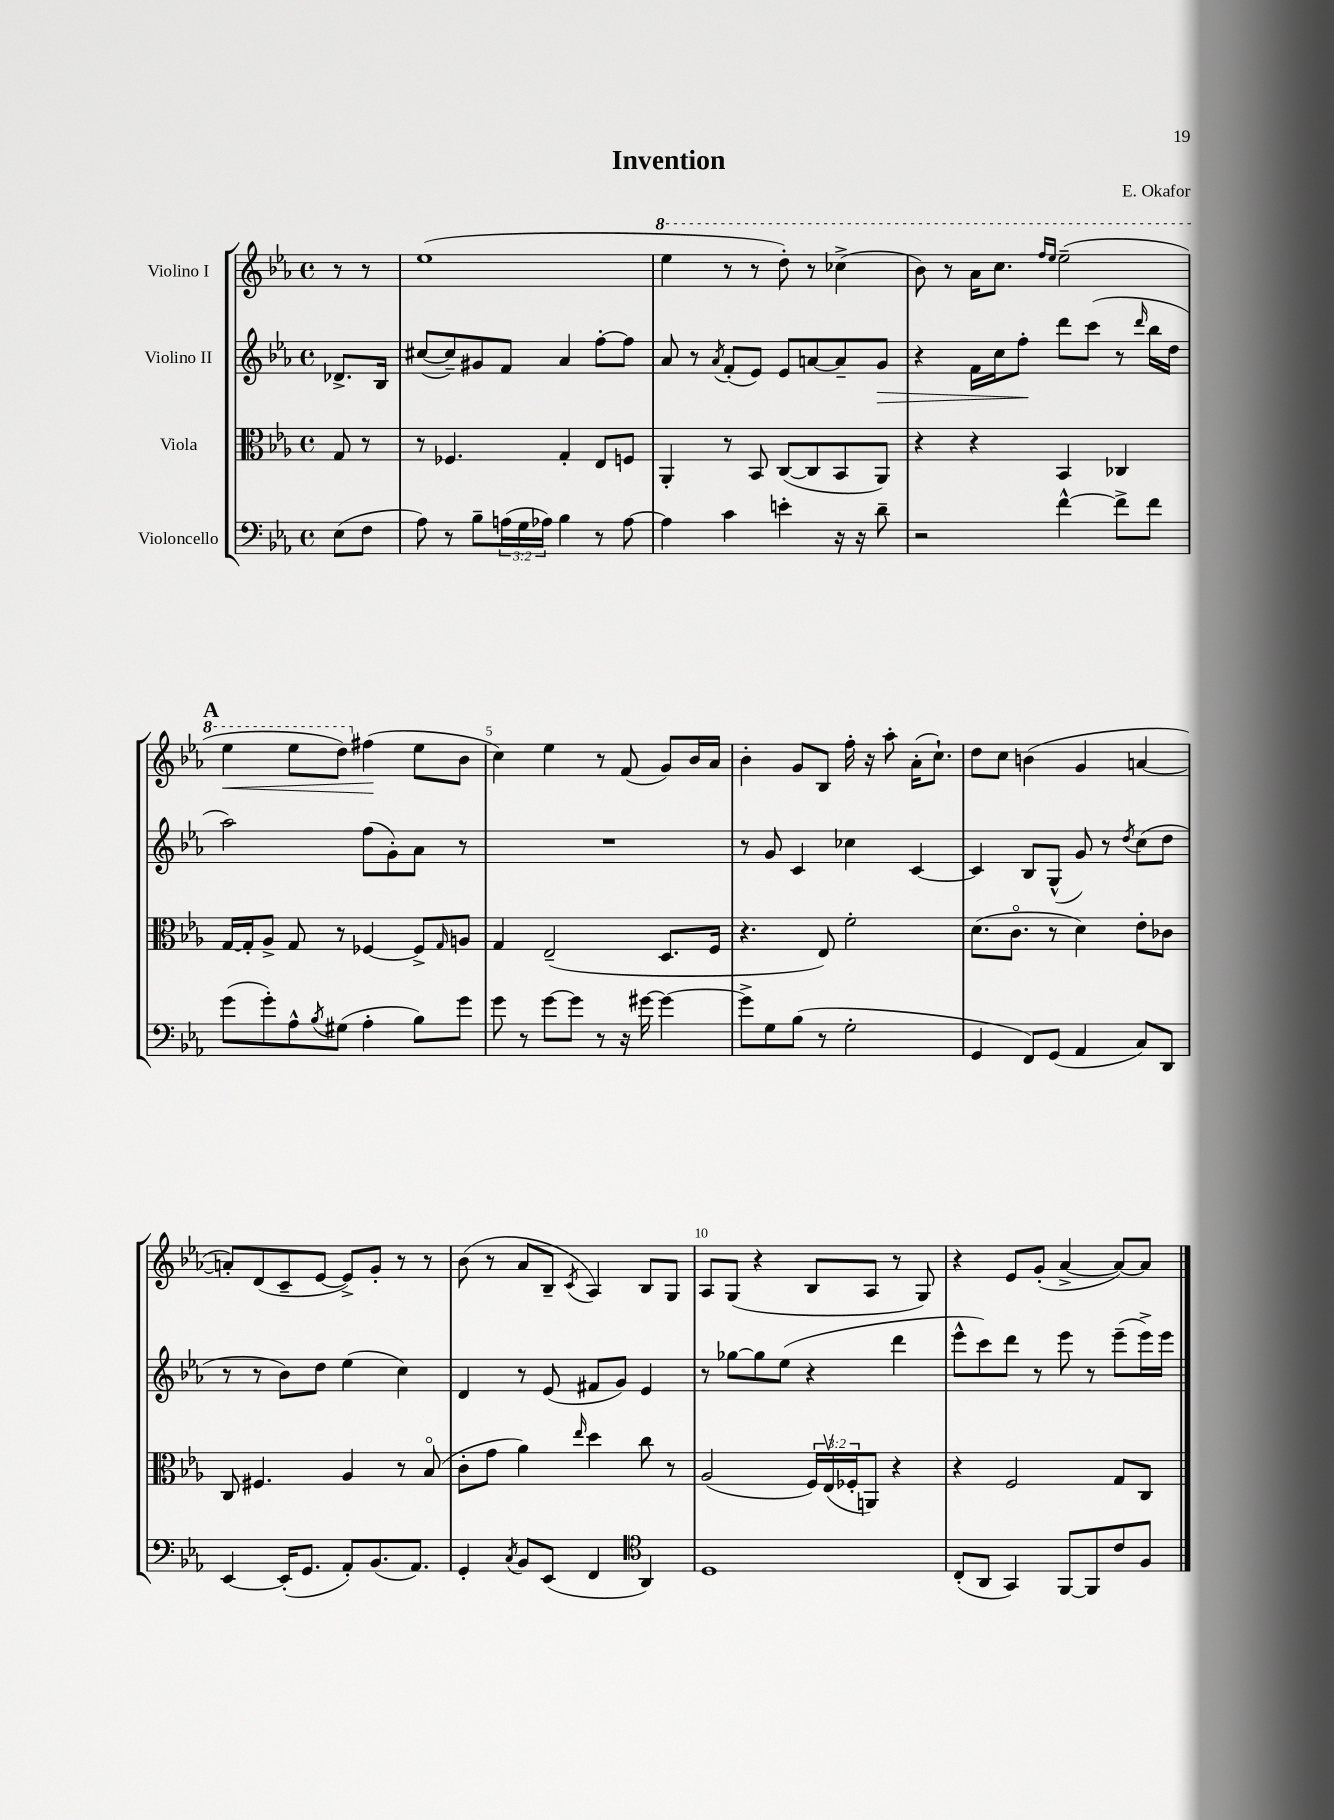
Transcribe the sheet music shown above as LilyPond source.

\header { title = "Invention" composer = "E. Okafor" }
<<
\new StaffGroup <<
\new Staff = "s0" \with { instrumentName = "Violino I" } {
    \clef treble \key ees \major \defaultTimeSignature \time 4/4 \partial 4
    r8 r8 |
    ees''1( |
    \ottava #1 ees'''4 r8 r8 d'''8-.) r8 ces'''4->( |
    bes''8) r8 aes''16 c'''8. \grace { f'''16 ees'''16 } ees'''2--( |
    \mark \markup { \bold "A" } ees'''4\< ees'''8 d'''8) \ottava #0 fis''4\!( ees''8 bes'8 |
    c''4) ees''4 r8 f'8( g'8) bes'16 aes'16 |
    bes'4-. g'8 bes8 f''16-. r16 aes''8-. aes'16-.( c''8.-!) |
    d''8 c''8 b'4( g'4 a'4~ |
    a'8-.) d'8( c'8-- ees'8~ ees'8->) g'8-. r8 r8 |
    bes'8( r8 aes'8 bes8-- \acciaccatura { c'8 } aes4) bes8 g8 |
    aes8 g8( r4 bes8 aes8 r8 g8) |
    r4 ees'8 g'8-.( aes'4~-> aes'8~) aes'8 \bar "|." |
}
\new Staff = "s1" \with { instrumentName = "Violino II" } {
    \clef treble \key ees \major \defaultTimeSignature \time 4/4 \partial 4
    des'8.-> bes16 |
    cis''8~( cis''8--) gis'8 f'8 aes'4 f''8~-. f''8 |
    aes'8 r8 \acciaccatura { aes'8 } f'8-.( ees'8) ees'8 a'8~ a'8-- g'8\> |
    r4 f'16 c''16 f''8-.\! d'''8 c'''8( r8 \grace { d'''16 } bes''16 d''16 |
    \mark \markup { \bold "A" } aes''2) f''8( g'8-.) aes'8 r8 |
    R1 |
    r8 g'8 c'4 ces''4 c'4~ |
    c'4 bes8 g8-^( g'8) r8 \acciaccatura { d''8 } c''8( d''8 |
    r8 r8 bes'8) d''8 ees''4( c''4) |
    d'4 r8 ees'8( fis'8 g'8) ees'4 |
    r8 ges''8~ ges''8 ees''8( r4 d'''4 |
    ees'''8-^ c'''8) d'''8 r8 ees'''8 r8 ees'''8--( ees'''16->) ees'''16 \bar "|." |
}
\new Staff = "s2" \with { instrumentName = "Viola" } {
    \clef alto \key ees \major \defaultTimeSignature \time 4/4 \override Staff.TupletNumber.text = #tuplet-number::calc-fraction-text \partial 4
    g8 r8 |
    r8 fes4. g4-. ees8 f8 |
    aes,4-. r8 bes,8 c8~( c8 bes,8 aes,8) |
    r4 r4 bes,4 ces4 |
    \mark \markup { \bold "A" } g16~ g16-. aes8-> g8 r8 fes4~ fes8-> \grace { g16 } a8 |
    g4 ees2--( d8. f16 |
    r4. ees8) f'2-. |
    d'8.( c'8.\flageolet r8 d'4) ees'8-. ces'8 |
    c8 fis4. aes4 r8 bes8\flageolet( |
    c'8-. g'8 aes'4) \grace { ees''16 } d''4 c''8 r8 |
    aes2( \tuplet 3/2 { f16) ees16\upbow( fes16-. } a,8) r4 |
    r4 f2 g8 c8 \bar "|." |
}
\new Staff = "s3" \with { instrumentName = "Violoncello" } {
    \clef bass \key ees \major \defaultTimeSignature \time 4/4 \override Staff.TupletNumber.text = #tuplet-number::calc-fraction-text \partial 4
    ees8( f8 |
    aes8) r8 bes8-- \tuplet 3/2 { a16( g16 aes16) } bes4 r8 aes8~ |
    aes4 c'4 e'4-. r16 r16 d'8-- |
    r2 f'4~-^ f'8-> f'8 |
    \mark \markup { \bold "A" } g'8( g'8-.) aes8-^ \acciaccatura { bes8 } gis8( aes4-. bes8) g'8 |
    g'8 r8 g'8~ g'8 r8 r16 gis'16~ gis'4~ |
    gis'8-> g8 bes8( r8 g2-. |
    g,4 f,8) g,8( aes,4 c8) d,8 |
    ees,4~ ees,16-.( g,8. aes,8-.) bes,8.( aes,8.) |
    g,4-. \acciaccatura { c8 } bes,8 ees,8( f,4 \clef tenor aes,4) |
    d1 |
    c8-.( aes,8 g,4) f,8~ f,8 c'8 f8 \bar "|." |
}
>>
>>
\layout { \context { \Score \override BarNumber.break-visibility = ##(#f #t #t) barNumberVisibility = #(every-nth-bar-number-visible 5) } }
